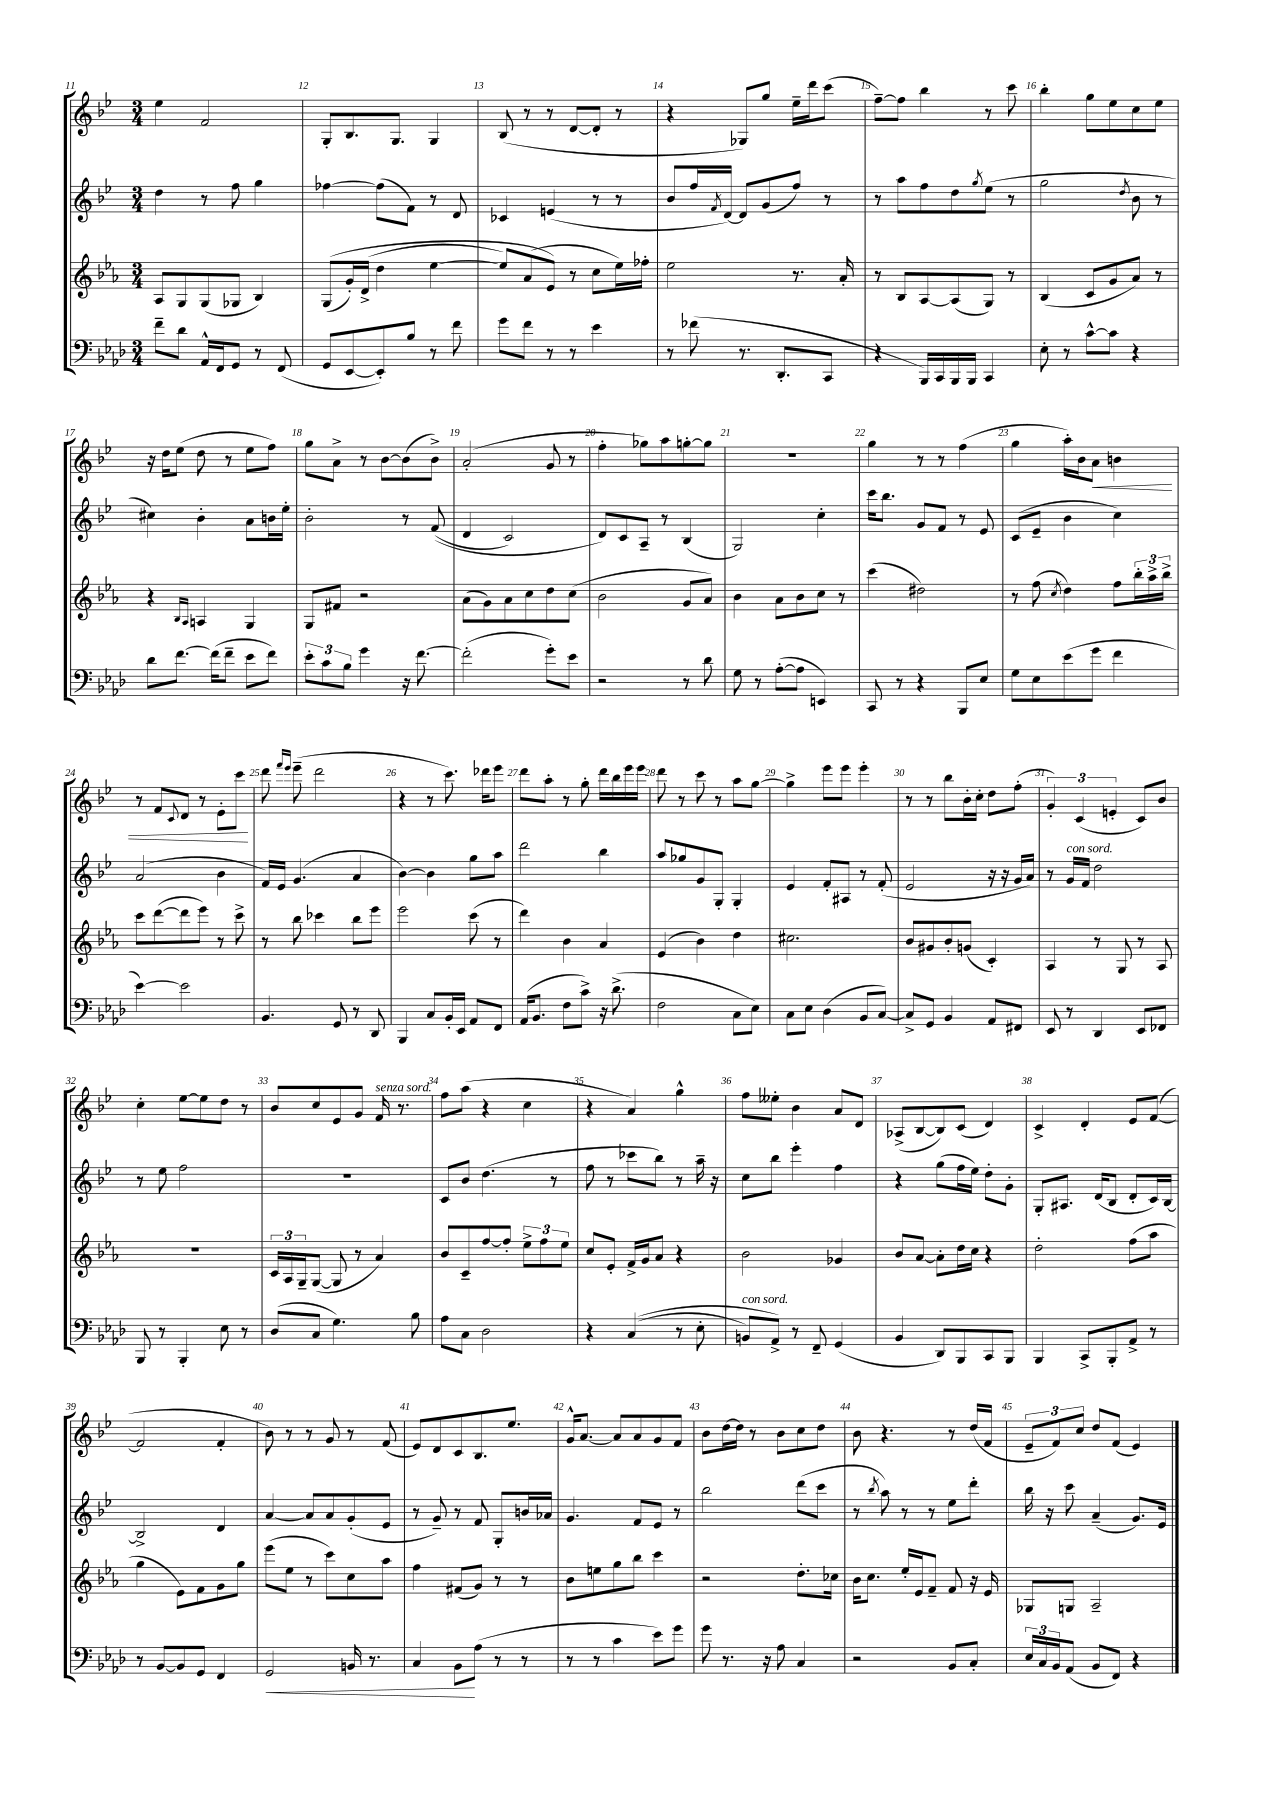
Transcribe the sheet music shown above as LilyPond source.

<<
\new StaffGroup <<
\new Staff = "s0" {
    \clef treble \key bes \major \numericTimeSignature \time 3/4
    ees''4 f'2 |
    g8-. bes8. g8. g4 |
    bes8( r8 r8 d'8~ d'8-. r8 |
    r4 ges8) g''8 ees''16-- d'''16 c'''8( |
    f''8~--) f''8 bes''4 r8 c'''8 |
    bes''4-. g''8 ees''8 c''8 ees''8 |
    r16 d''16 ees''8( d''8 r8 ees''8 f''8) |
    g''8 a'8-> r8 bes'8~ bes'8( bes'8->) |
    a'2-.( g'8 r8 |
    f''4-. ges''8) a''8 g''8~-. g''8 |
    R2. |
    g''4 r8 r8 f''4( |
    g''4 a''16-.) bes'16 a'8\< b'4 |
    r8 f'8 \appoggiatura { c'8 } d'8 r8 ees'8-. c'''8\! |
    d'''8 \grace { f'''16 ees'''16 } ees'''8--( d'''2 |
    r4 r8 c'''8.) des'''16 ees'''8 |
    d'''8 a''8-. r8 g''8-. d'''16 bes''16 ees'''16 ees'''16 |
    d'''8 r8 c'''8 r8 a''8 g''8~ |
    g''4-> ees'''8 ees'''8 ees'''4-. |
    r8 r8 bes''8 bes'16-. c''16-. d''8 f''8-.( |
    \tuplet 3/2 { g'4-.) c'4( e'4-. } c'8) bes'8 |
    c''4-. ees''8~ ees''8 d''8 r8 |
    bes'8 c''8 ees'8 g'8 f'16^\markup { \italic "senza sord." } r8. |
    f''8 a''8( r4 c''4 |
    r4 a'4) g''4-^ |
    f''8 eeses''8-. bes'4 a'8 d'8 |
    aes8->( bes8~ bes8) c'8( d'4) |
    c'4-> d'4-. ees'8 f'8~( |
    f'2 f'4-. |
    bes'8) r8 r8 g'8 r8 f'8( |
    ees'8) d'8 c'8 bes8. ees''8. |
    g'16-^ a'8.~ a'8 a'8 g'8 f'8 |
    bes'8 d''16~ d''16 r8 bes'8 c''8 d''8 |
    bes'8 r4. r8 d''16( f'16 |
    \tuplet 3/2 { ees'8-- f'8) c''8 } d''8 f'8( ees'4) \bar "|." |
}
\new Staff = "s1" {
    \clef treble \key bes \major \numericTimeSignature \time 3/4
    d''4 r8 f''8 g''4 |
    fes''4~ fes''8( f'8) r8 d'8 |
    ces'4 e'4( r8 r8 |
    bes'8 f''16 \acciaccatura { f'8 } d'16~) d'8 g'8( f''8) r8 |
    r8 a''8 f''8 d''8 \acciaccatura { g''8 } ees''8( r8 |
    g''2 \acciaccatura { d''8 } bes'8 r8 |
    cis''4) bes'4-. a'8 b'16 ees''16-. |
    bes'2-. r8 f'8(\( |
    d'4 c'2) |
    d'8\) c'8 a8-- r8 bes4( |
    g2) c''4-. |
    c'''16 bes''8. g'8 f'8 r8 ees'8 |
    c'8( ees'8-- bes'4 c''4) |
    a'2( bes'4 |
    f'16) ees'16 g'4.( a'4 |
    bes'4~) bes'4 g''8 a''8 |
    d'''2 bes''4 |
    a''8 ges''8 g'8 g8-. g4-. |
    ees'4 f'8-. ais8 r8 f'8-.( |
    ees'2 r16 r16 g'16 a'16) |
    r8 g'16^\markup { \italic "con sord." } f'16 d''2 |
    r8 ees''8 f''2 |
    R2. |
    c'8 bes'8 d''4.( r8 |
    f''8 r8 ces'''8 bes''8) r8 a''16-- r16 |
    c''8 bes''8 ees'''4-. f''4 |
    r4 g''8( f''16 ees''16) d''8-. g'8-. |
    g8-. ais8. d'16( bes8 d'8-. c'16) bes16~ |
    bes2-> d'4 |
    a'4~ a'8 a'8 g'8-.( ees'8 |
    r8 g'8--) r8 f'8 g8-. b'16 aes'16 |
    g'4. f'8 ees'8 r8 |
    bes''2 d'''8( c'''8 |
    r8 \acciaccatura { bes''8 } a''8) r8 r8 ees''8 d'''8-. |
    bes''16 r16 c'''8 a'4--( g'8.) ees'16 \bar "|." |
}
\new Staff = "s2" {
    \clef treble \key ees \major \numericTimeSignature \time 3/4
    aes8 g8 g8( ges8 bes4) |
    g8(\( g'16-.) d'16->( d''4 ees''4~ |
    ees''8) aes'8( ees'8\) r8 c''8 ees''16) fes''16-. |
    ees''2 r8. aes'16-. |
    r8 bes8 aes8~ aes8( g8) r8 |
    bes4( c'8 g'8 aes'8) r8 |
    r4 \grace { bes16 aes16 } a4 g4 |
    g8 fis'8 r2 |
    aes'8( g'8) aes'8 c''8 d''8 c''8( |
    bes'2 g'8 aes'8) |
    bes'4 aes'8 bes'8 c''8 r8 |
    c'''4( dis''2) |
    r8 f''8( \acciaccatura { c''8 } d''4) f''8 \tuplet 3/2 { bes''16-. aes''16-> bes''16-> } |
    c'''8 d'''8~( d'''8 ees'''8) r8 c'''8-> |
    r8 bes''8 ces'''4 bes''8 ees'''8 |
    ees'''2 c'''8( r8 |
    d'''4) bes'4 aes'4 |
    ees'4( bes'4) d''4 |
    cis''2. |
    bes'8 gis'8 bes'8-. g'8( c'4-.) |
    aes4 r8 g8 r8 aes8 |
    R2. |
    \tuplet 3/2 { c'16 aes16 g16-- } g8~( g8 r8 aes'4) |
    bes'8 c'8-- f''8~ f''8-. \tuplet 3/2 { ees''8-> f''8 ees''8 } |
    c''8 ees'8-. f'16-> g'16 aes'8 r4 |
    bes'2 ges'4 |
    bes'8 aes'8~ aes'8-. d''16 c''16 r4 |
    d''2-. f''8( aes''8 |
    g''4 ees'8) f'8 g'8 g''8 |
    ees'''8( ees''8 r8 c'''8) c''8 aes''8 |
    f''4 fis'8( g'8) r8 r8 |
    bes'8 e''8 g''8 bes''8 c'''4 |
    r2 d''8.-. ces''16 |
    bes'16 c''8. ees''16-. ees'16 f'8-- f'8 r16 ees'16 |
    ges8 g8 aes2-- \bar "|." |
}
\new Staff = "s3" {
    \clef bass \key aes \major \numericTimeSignature \time 3/4
    f'8-- des'8 aes,16-^ f,16 g,8 r8 f,8( |
    g,8 ees,8~ ees,8-.) bes8 r8 f'8 |
    g'8 f'8 r8 r8 ees'4 |
    r8 fes'8( r8. des,8.-. c,8 |
    r4 bes,,16) c,16 bes,,16 bes,,16 c,4 |
    ees8-. r8 c'8~-^ c'8 r4 |
    des'8 f'8.~ f'16( f'8-- ees'8 f'8) |
    \tuplet 3/2 { ees'8-. c'8 bes8 } g'4 r16 f'8.~ |
    f'2-.( g'8-.) ees'8 |
    r2 r8 des'8 |
    g8 r8 aes8~-.( aes8 e,4) |
    c,8 r8 r4 bes,,8 ees8 |
    g8 ees8 ees'8( g'8 f'4 |
    ees'4~) ees'2 |
    bes,4. g,8 r8 des,8 |
    bes,,4 c8 bes,16-. ees,16 aes,8 f,8 |
    aes,16( bes,8. f8 c'8->) r16 des'8.->( |
    f2 c8 ees8) |
    c8 ees8 des4( bes,8 c8~) |
    c8-> g,8 bes,4 aes,8 fis,8 |
    ees,8 r8 des,4 ees,8 fes,8 |
    bes,,8 r8 bes,,4-. ees8 r8 |
    des8( c8 g4.) bes8 |
    aes8 c8 des2 |
    r4 c4(\( r8 ees8-. |
    b,8^\markup { \italic "con sord." }) aes,8->\) r8 f,8-- g,4( |
    bes,4 des,8) bes,,8 c,8 bes,,8 |
    bes,,4 c,8-> bes,,8-. aes,8-> r8 |
    r8 bes,8~ bes,8 g,8 f,4 |
    g,2\< b,16 r8. |
    c4 bes,8\! aes8( r8 r8 |
    r8 r8 c'4 ees'8) g'8 |
    g'8 r8. r16 aes8 c4 |
    r2 bes,8 c8-. |
    \tuplet 3/2 { ees16 c16 bes,16 } aes,8( bes,8 f,8) r4 \bar "|." |
}
>>
>>
\layout { \context { \Score currentBarNumber = #11 \override BarNumber.break-visibility = ##(#f #t #t) barNumberVisibility = #all-bar-numbers-visible } }
